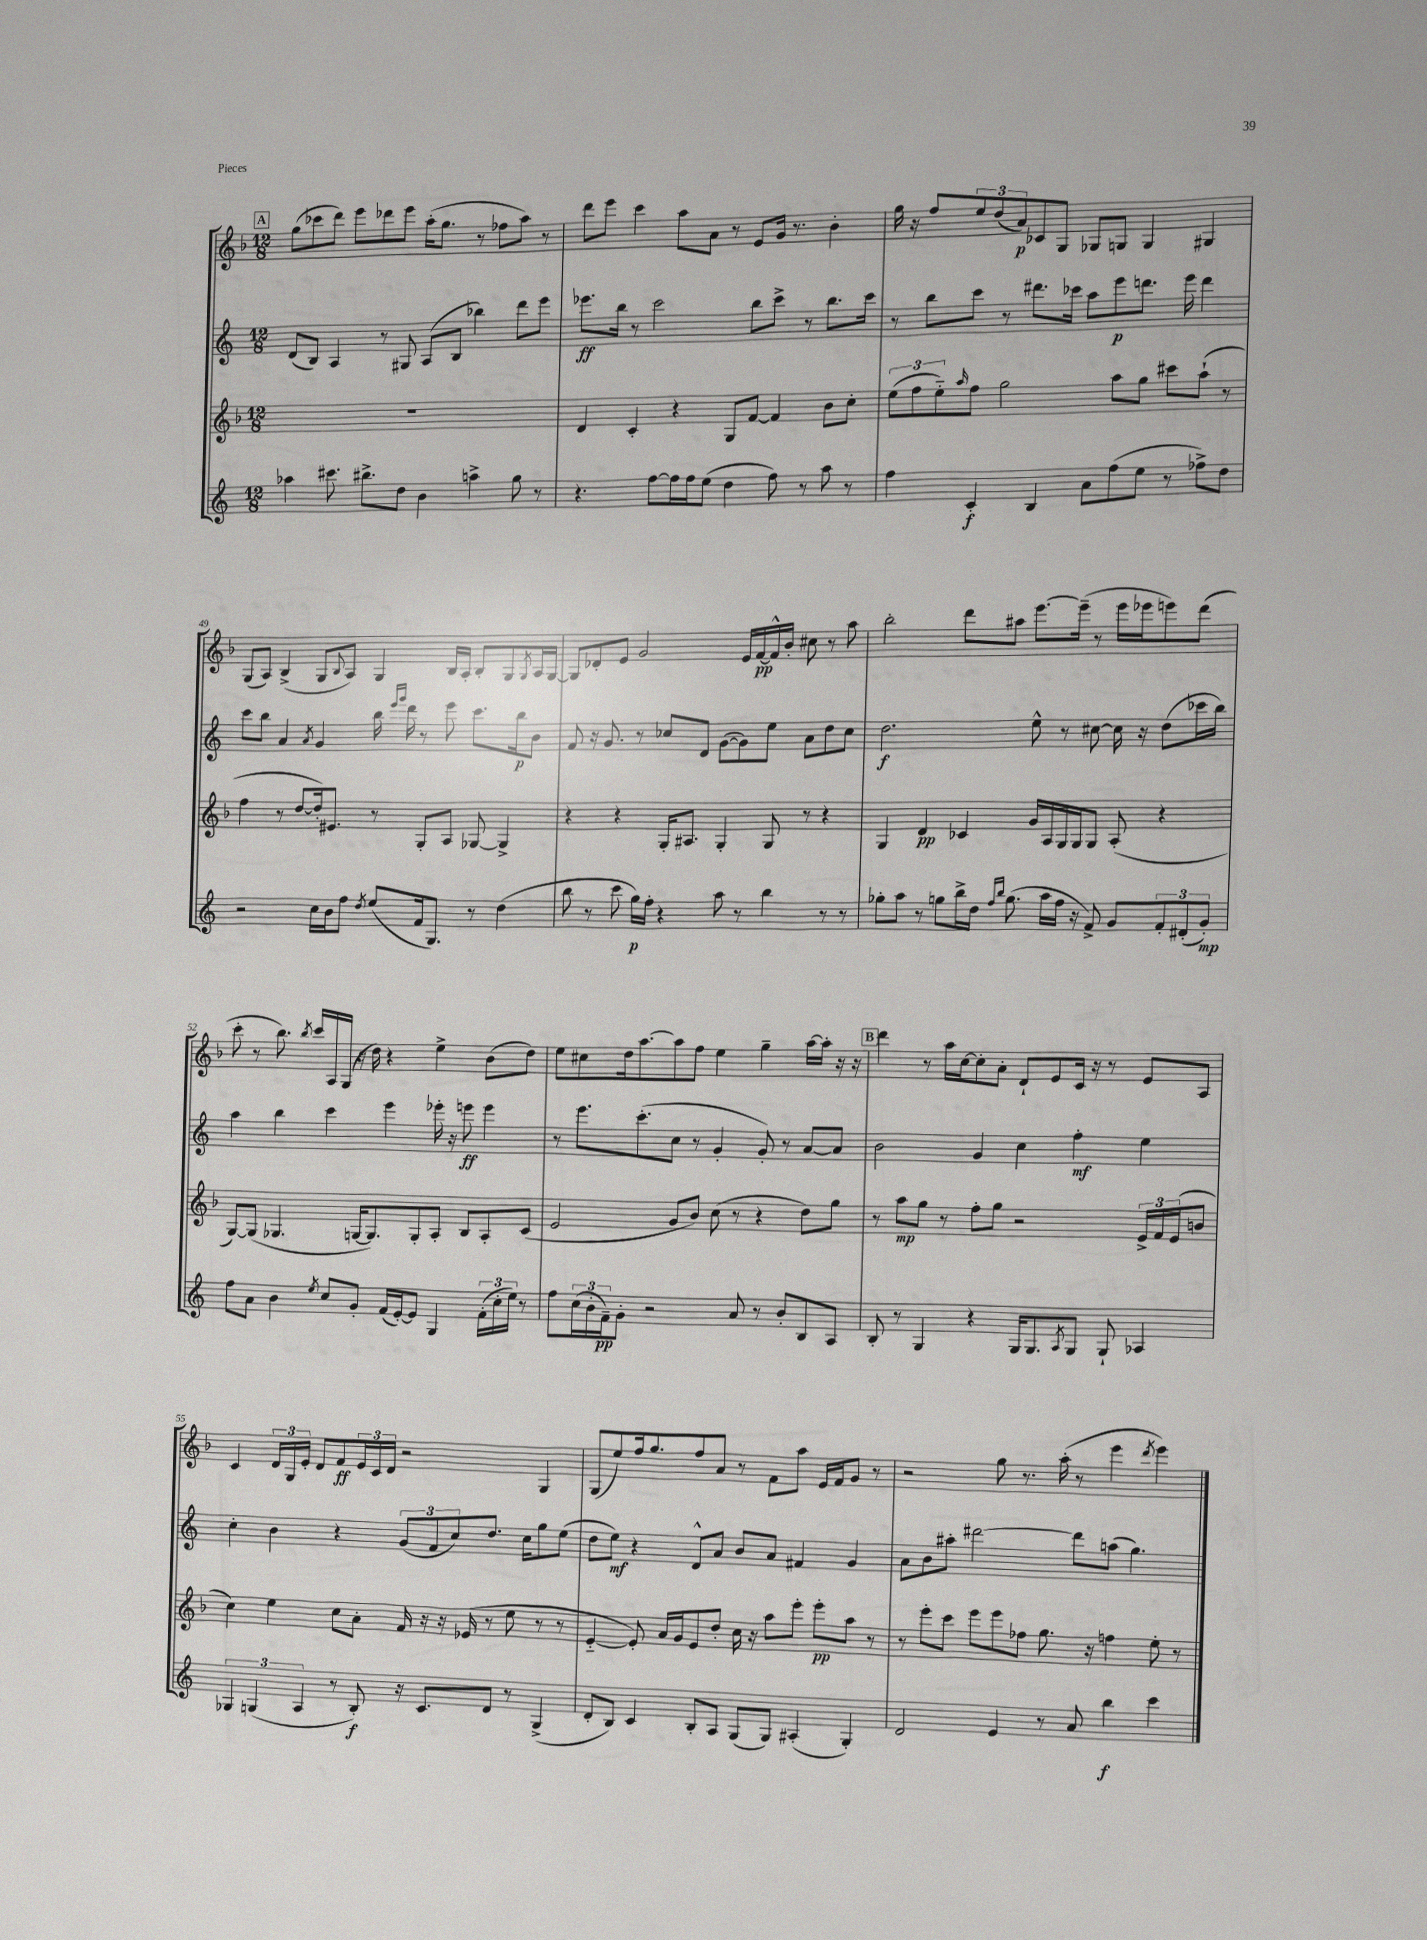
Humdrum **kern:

**kern	**kern	**kern	**kern
*staff4	*staff3	*staff2	*staff1
*clefG2	*clefG2	*clefG2	*clefG2
*k[]	*k[b-]	*k[]	*k[b-]
*M12/8	*M12/8	*M12/8	*M12/8
4aa-	1.r	(8d	(8gg
.	.	8B)	8ccc-
8.ccc#	.	4A	8ddd)
.	.	.	8eee
8.bb#^	.	.	.
.	.	8r	8ddd-
8dd	.	8G#	8eee
4b	.	(8A	(16aa'
.	.	.	8.gg
.	.	8B	.
4aa^	.	4bb-)	8r
.	.	.	8ff-
8gg	.	8ddd	8aa)
8r	.	8eee	8r
=	=	=	=
4.r	4d	8.eee-	8ddd
.	.	.	8eee
.	.	16bb	.
.	4c'	8r	4ccc
[8ff	.	2ccc	.
16ff]	4r	.	8aa
16ff	.	.	.
(8ee	.	.	8a
4dd	8G	.	8r
.	[8f	8bb	8e
8ff)	4f]	8ccc^	16g
.	.	.	8.r
8r	.	8r	.
8aa	8b-	8.bb	4b-'
8r	8cc'	.	.
.	.	16ccc	.
=	=	=	=
4ff	(12ee	8r	16gg
.	.	.	16r
.	12ff	.	.
.	.	8bb	8ff
.	12ee'~)	.	.
.	16qqaa	.	.
4c'	8ff	8ccc	12ee
.	.	.	(12dd
.	2gg	8r	.
.	.	.	12a)
4B	.	8.ddd#	8c-
.	.	.	8G
.	.	16ccc-	.
8a	.	8aa	8G-
(8ff	8aa	8eee	8G
8ee	8gg	8.ddd	4G
8r	8ccc#	.	.
.	.	16eee	.
8ff-^)	(8aa`	4ddd	4G#
8dd	8r	.	.
=	=	=	=
2r	4ff	8ccc	(8G
.	.	8bb	8A)
.	8r	4a	(4B-^
.	[8dd	.	.
.	.	8qa	.
16cc	16dd'])	4g	8G
16b	8.e#	.	.
.	.	.	8qqB-
8ff	.	.	8A)
8qdd	.	.	.
(8ee	8r	16bb	4G
.	.	16qqeee	.
.	.	16qqggg	.
.	.	16ddd	.
16f	8G'	8r	.
8.G)	.	.	.
.	8A	8eee	16B-
.	.	.	16A'
8r	[8G-	8.ccc	8B-'
(4dd	4G-^]	.	8G
.	.	16bb	.
.	.	.	8qG
.	.	8b	16A
.	.	.	[16G
=	=	=	=
8bb	4r	8f	8G]
8r	.	16r	8d-'
.	.	8.g	.
8ccc	4r	.	8e
16gg)	.	8r	2g
16ff'	.	.	.
4r	16G'	8cc-	.
.	8.A#	.	.
.	.	8d	.
8aa	4G'	([8g	.
8r	.	8g])	16e
.	.	.	[16f
4bb	8G	8ee	16f^^]
.	.	.	16b-'
.	8r	8a	8cc#
8r	4r	8dd	8r
8r	.	8cc-	8aa
=	=	=	=
8gg-'	4G	2.dd	2bb-'
8aa	.	.	.
8r	4d	.	.
8gg	.	.	.
16bb^	4c-	.	8ddd
16dd	.	.	.
16qqff	.	.	.
16qqbb	.	.	.
(8.gg	.	.	8aa#
.	16g	8ee^^	[8.eee
16aa	16A	.	.
16ff	16G	8r	.
16r	16G	.	(16eee~]
8f^)	8G	[8cc#	8r
8g	(8A'	16cc#]	16eee
.	.	16r	16eee-
12f'	4r	(8dd	8eee)
(12d#'	.	.	.
.	.	16ccc-	(8ddd
12g')	.	.	.
.	.	16bb)	.
=	=	=	=
8ff	[8G)	4aa	8ccc'
8a	(8G]	.	8r
4b	4.G-	4bb	8.bb-)
.	.	.	8qbb-
.	.	.	16ccc
8qee	.	.	.
8cc	.	4ccc	16A
.	.	.	(16G
8g'	[16G	.	16r
.	8.G])	.	16dd)
(16f	.	4eee	4r
[16e')	.	.	.
8e]	8G'	.	.
4G	8A'	16eee-'	4ee^
.	.	16r	.
.	8B-	8eee	.
(24f'	8A'	4eee	(8b-
24cc'	.	.	.
24ee)	.	.	.
8r	(8c	.	8dd)
=	=	=	=
8ff	2e	8r	8ee
(24cc	.	8.eee	8cc#
24b'	.	.	.
24f~)	.	.	.
8g'	.	.	16dd
.	.	(8.ccc'	[8.aa
2r	.	.	.
.	8g	8cc	8aa]
.	8b-)	8r	8ff
.	(8cc	4g'	4ee
8a	8r	.	.
8r	4r	8g')	4gg~
8b'	.	8r	.
8B	8dd)	[8a	[16aa
.	.	.	16aa']
8A	8gg	8a]	16r
.	.	.	16r
=	=	=	=
8B'	8r	2b	4ddd
8r	8aa	.	.
4G	8gg	.	8r
.	8r	.	16aa
.	.	.	[16cc
4r	8ff'	4g	8cc']
.	8gg	.	8a'
16G	2r	4cc	8d`
8.G	.	.	.
.	.	.	8e
8qA	.	.	.
8G	.	4ff'	16c
.	.	.	16r
8G`	.	.	8r
4A-	24e^	4ee	8e
.	24f	.	.
.	(24e	.	.
.	8b	.	8A
=	=	=	=
6G-	4cc)	4cc'	4c
(6G	.	.	.
.	4ee	4b	24d
.	.	.	24G
6A	.	.	24e'
.	.	.	8d
8r	8cc	4r	8f
8B')	8a'	.	24e
.	.	.	24c
.	.	.	24d
16r	16f	(12g	2r
8.c	16r	.	.
.	.	12f	.
.	16r	.	.
.	.	12cc)	.
.	(16e-	.	.
8d	8r	8.dd	.
8r	8ee	.	.
.	.	16cc	.
(4G^	8r	8gg	4G
.	8r	(8ee	.
=	=	=	=
8d'	[4e'~	8dd	(8G
8B)	.	8ee)	8ee)
4c	8e'])	4r	16ff
.	.	.	8.gg
.	16a	.	.
.	16g	.	.
8B'	8e	8d^^	8ff
8A	8dd'	8a	8a
(8G	16cc	8b	8r
.	16r	.	.
8G)	8aa	8a	8f
(4A#'	8eee'	4f#	8aa
.	8eee'	.	16e
.	.	.	16f
4G')	8aa	4g	8g
.	8r	.	8r
=	=	=	=
2d	8r	8a	2r
.	8eee'	8b	.
.	8ccc	8aa#'	.
.	8eee	[2ddd#	.
4e	8eee	.	8gg
.	8ff-	.	8.r
8r	8.gg	.	.
.	.	.	(16aa'
8a	.	8ddd#]	8r
.	16r	.	.
4bb	4ff	(8aa	4eee
.	.	4.gg)	.
.	.	.	8qddd
4ccc	8ee'	.	4eee)
.	8r	.	.
==	==	==	==
*-	*-	*-	*-
